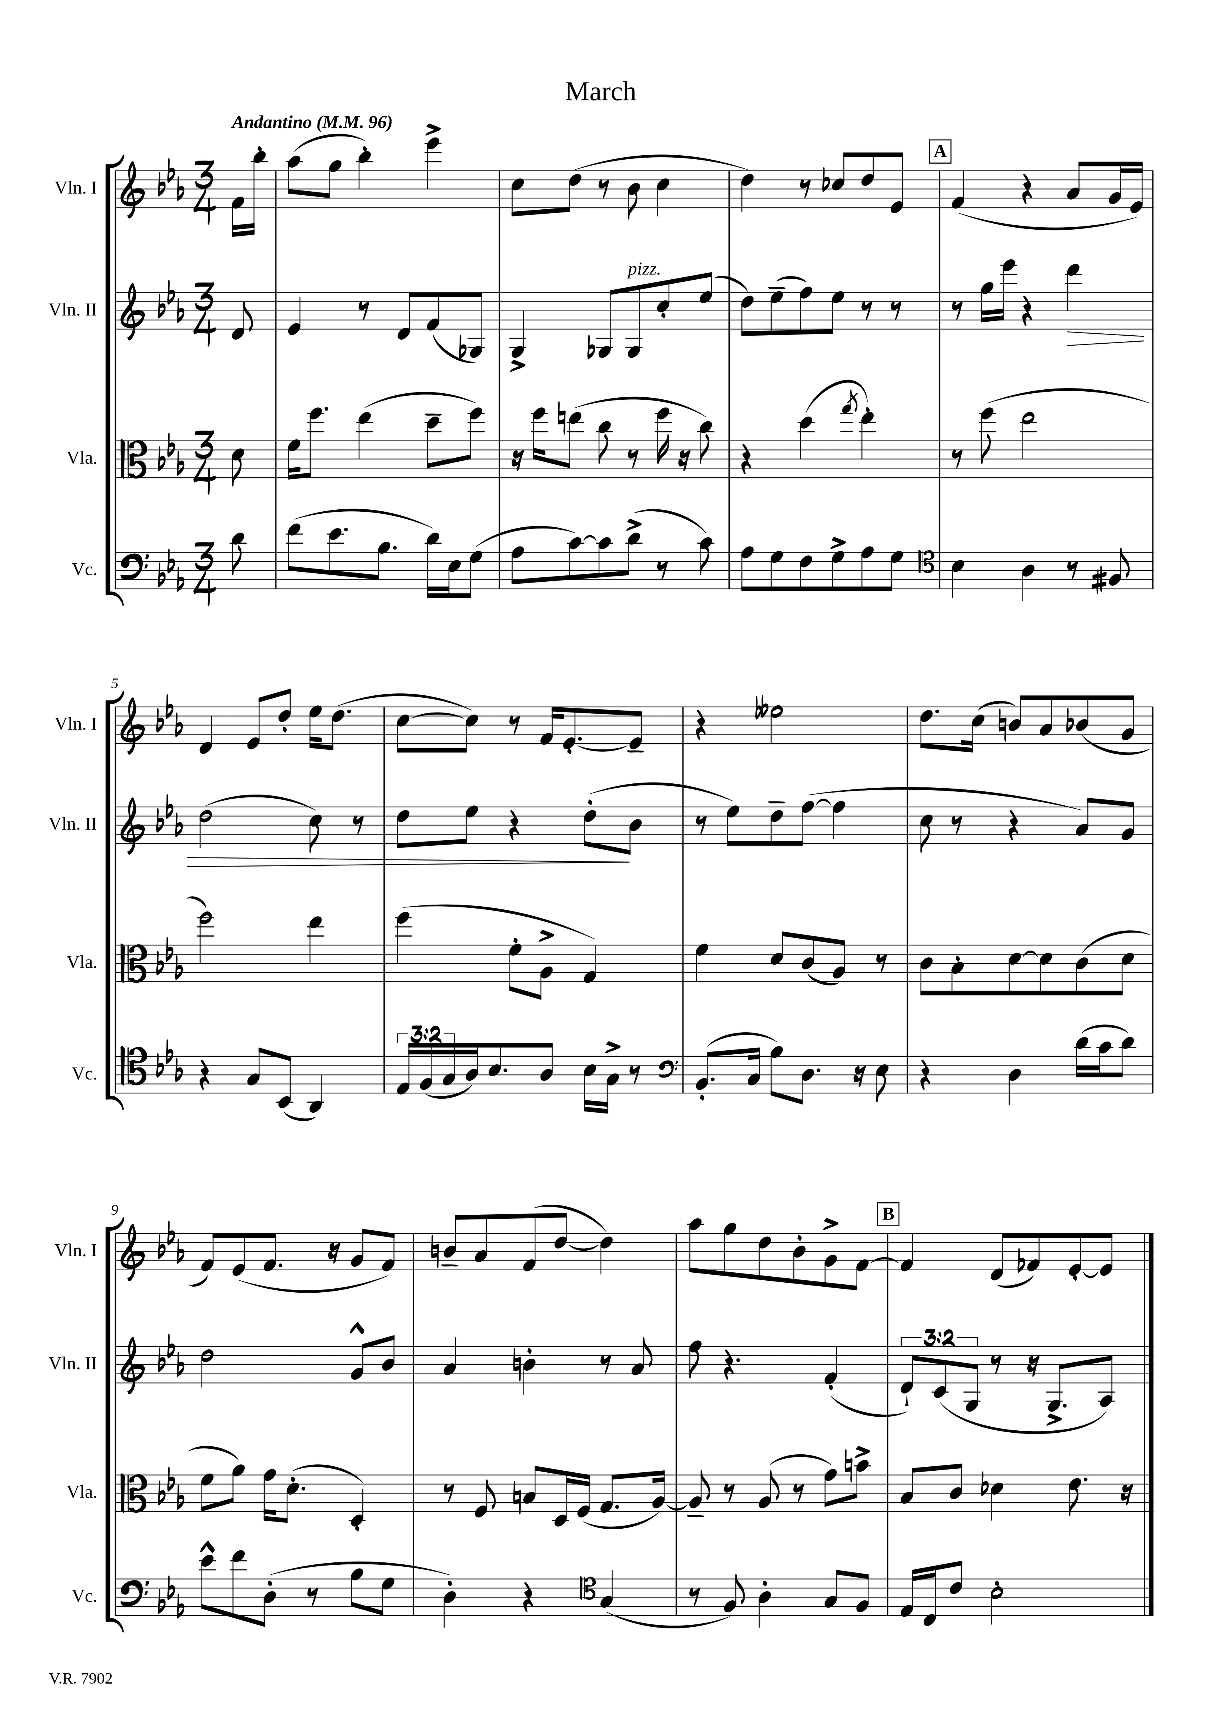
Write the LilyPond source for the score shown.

\header { title = "March" }
<<
\new StaffGroup <<
\new Staff = "s0" \with { instrumentName = "Vln. I" shortInstrumentName = "Vln. I" } {
    \clef treble \key ees \major \numericTimeSignature \time 3/4 \partial 8 \tempo "Andantino" 4 = 96
    f'16 bes''16-. |
    aes''8( g''8 bes''4-.) ees'''4-> |
    c''8 d''8( r8 bes'8 c''4 |
    d''4) r8 ces''8 d''8 ees'8 |
    \mark \markup { \box "A" } f'4( r4 aes'8 g'16 ees'16) |
    d'4 ees'8 d''8-. ees''16 d''8.( |
    c''8~ c''8) r8 f'16 ees'8.~-. ees'8-- |
    r4 eeses''2 |
    d''8. c''16( b'8) aes'8 bes'8( g'8 |
    f'8) ees'8( f'8. r16 g'8 f'8) |
    b'8-- aes'8 f'8( d''8~ d''4) |
    aes''8 g''8 d''8 bes'8-. g'8-> f'8~ |
    \mark \markup { \box "B" } f'4 d'8( fes'8) ees'8~-. ees'8 \bar "|." |
}
\new Staff = "s1" \with { instrumentName = "Vln. II" shortInstrumentName = "Vln. II" } {
    \clef treble \key ees \major \numericTimeSignature \time 3/4 \override Staff.TupletNumber.text = #tuplet-number::calc-fraction-text \partial 8
    d'8 |
    ees'4 r8 d'8 f'8( ges8) |
    g4-> ges8 ges8^\markup { \italic "pizz." } c''8-. ees''8( |
    d''8) ees''8--( f''8) ees''8 r8 r8 |
    \mark \markup { \box "A" } r8 g''16 ees'''16 r4 d'''4\> |
    d''2( c''8) r8 |
    d''8 ees''8 r4 d''8-.\!( bes'8 |
    r8 ees''8) d''8-- f''8~( f''4 |
    c''8 r8 r4 aes'8) g'8 |
    d''2 g'8-^ bes'8 |
    aes'4 b'4-. r8 aes'8 |
    f''8 r4. f'4-.( |
    \mark \markup { \box "B" } \tuplet 3/2 { d'8-!) c'8( g8 } r8 r16 g8.-> aes8) \bar "|." |
}
\new Staff = "s2" \with { instrumentName = "Vla." shortInstrumentName = "Vla." } {
    \clef alto \key ees \major \numericTimeSignature \time 3/4 \partial 8
    d'8 |
    f'16 f''8. ees''4( d''8-- f''8) |
    r16 f''16 e''8( c''8 r8 f''16 r16 c''8) |
    r4 d''4( \acciaccatura { g''8 } ees''4-.) |
    \mark \markup { \box "A" } r8 f''8( ees''2 |
    f''2) ees''4 |
    f''4( f'8-. aes8-> g4) |
    f'4 d'8 c'8( aes8) r8 |
    c'8 bes8-. d'8~ d'8 c'8( d'8 |
    f'8 aes'8) g'16 d'8.-.( d4-.) |
    r8 f8 b8 d16 f16( g8. aes16~) |
    aes8-- r8 aes8( r8 g'8) b'8-> |
    \mark \markup { \box "B" } bes8 c'8 des'4 ees'8. r16 \bar "|." |
}
\new Staff = "s3" \with { instrumentName = "Vc." shortInstrumentName = "Vc." } {
    \clef bass \key ees \major \numericTimeSignature \time 3/4 \override Staff.TupletNumber.text = #tuplet-number::calc-fraction-text \partial 8
    d'8 |
    f'8( ees'8. bes8. d'16) ees16 g8( |
    aes8 c'8~) c'8 d'8->( r8 c'8) |
    aes8 g8 f8 g8-> aes8 g8 |
    \mark \markup { \box "A" } \clef tenor bes4 aes4 r8 fis8 |
    r4 g8 bes,8( aes,4) |
    \tuplet 3/2 { ees16 f16( g16 } aes16) bes8. aes8 bes16 g16-> r8 |
    \clef bass bes,8.-.( c16 bes8) d8. r16 ees8 |
    r4 d4 d'16( c'16 d'8) |
    ees'8-^ f'8 d8-.( r8 bes8 g8 |
    d4-.) r4 \clef tenor g4( |
    r8 f8) aes4-. g8 f8 |
    \mark \markup { \box "B" } ees16 c16 c'8 bes2-. \bar "|." |
}
>>
>>
